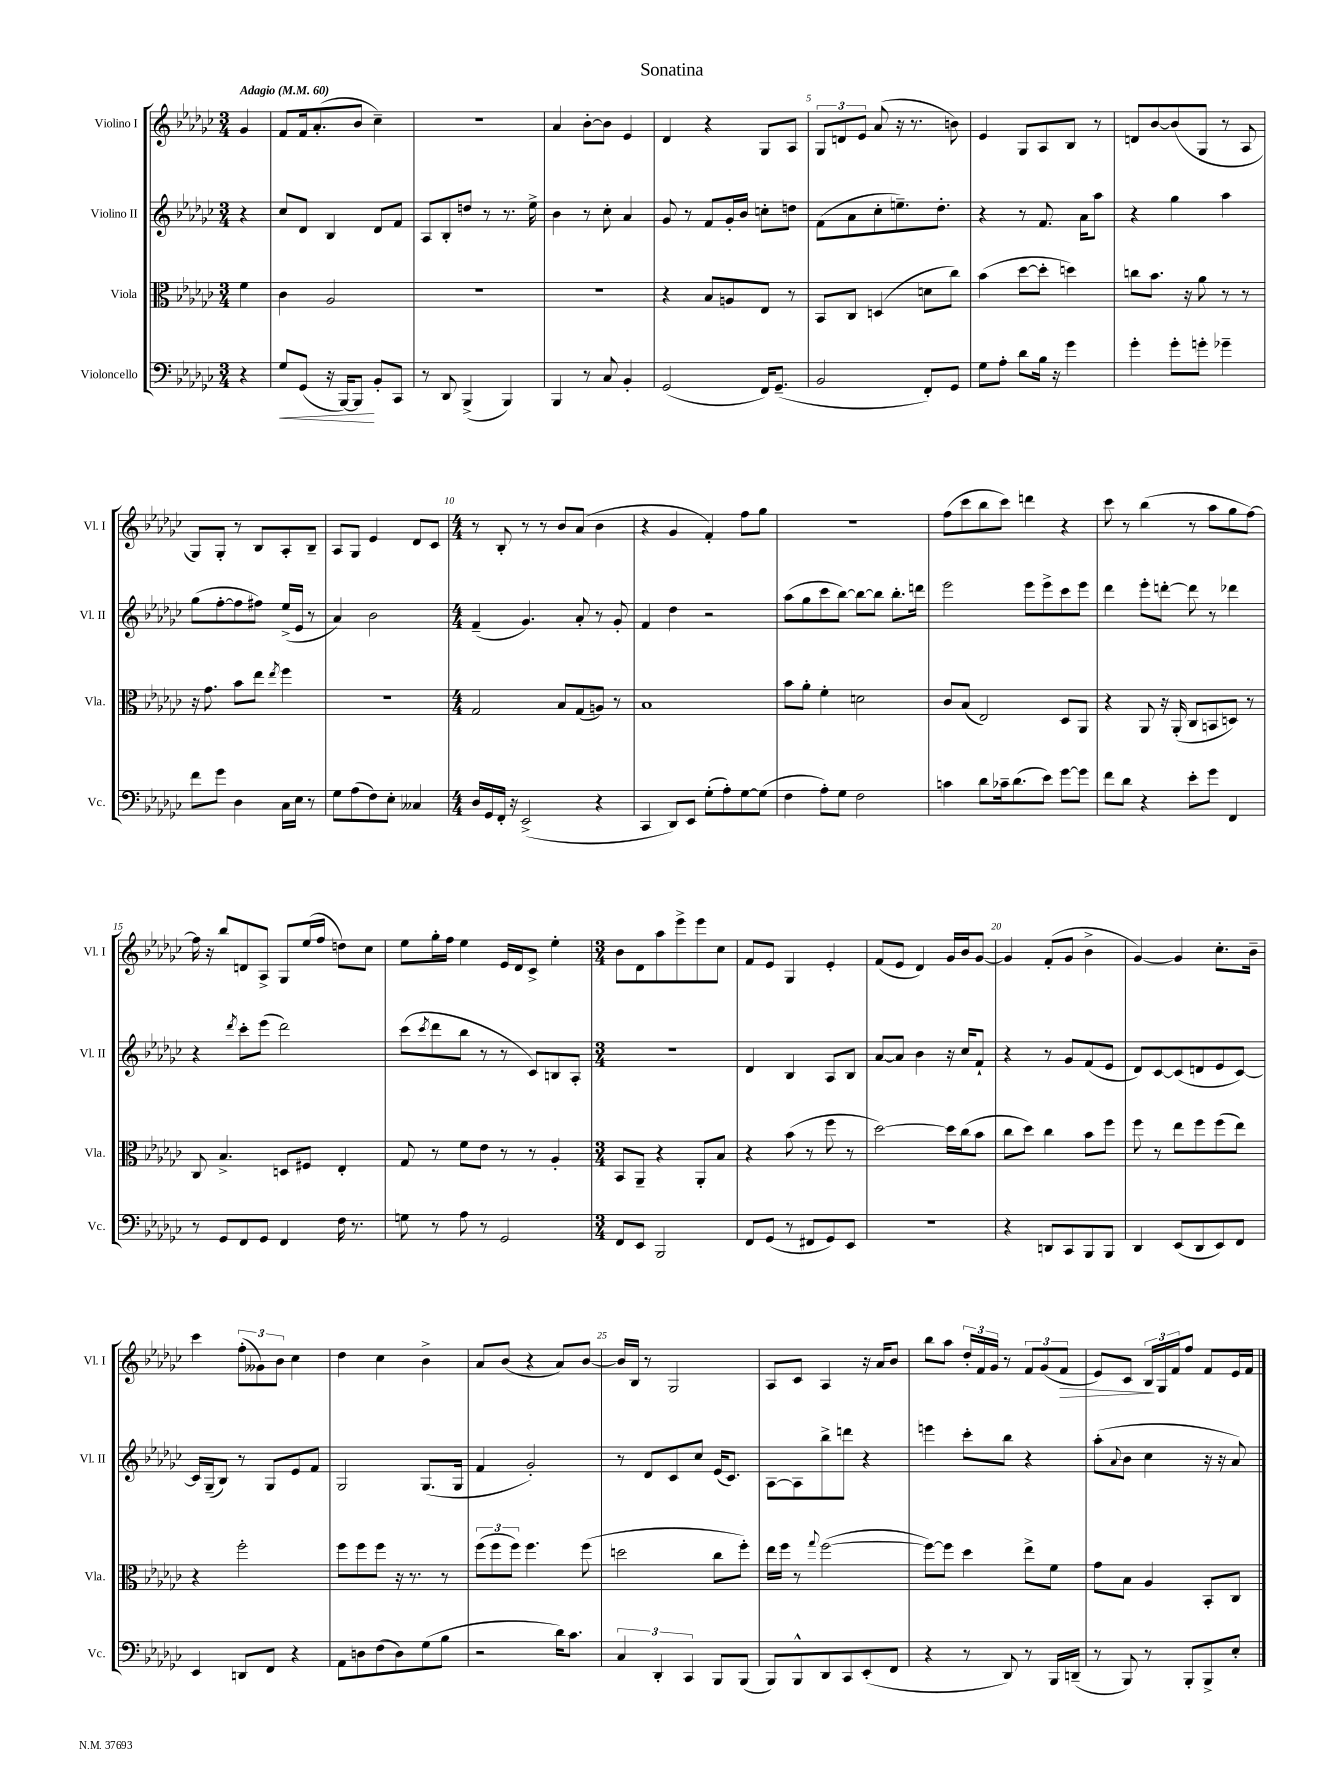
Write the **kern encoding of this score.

**kern	**dynam	**kern	**kern	**kern	**dynam
*part4	*part4	*part3	*part2	*part1	*part1
*staff4	*staff4	*staff3	*staff2	*staff1	*staff1
*I"Violoncello	*	*I"Viola	*I"Violino II	*I"Violino I	*
*I'Vc.	*	*I'Vla.	*I'Vl. II	*I'Vl. I	*
*clefF4	*	*clefC3	*clefG2	*clefG2	*
*k[b-e-a-d-g-c-]	*	*k[b-e-a-d-g-c-]	*k[b-e-a-d-g-c-]	*k[b-e-a-d-g-c-]	*
*M3/4	*	*M3/4	*M3/4	*M3/4	*
*MM60	*	*MM60	*MM60	*MM60	*
=	=	=	=	=	=
!	!	!	!	!LO:TX:a:B:t=Adagio	!
4r	.	4f\	4r	4g-/	.
=1	=1	=1	=1	=1	=1
!	!LO:HP:b	!	!	!	!
8G-/L	<	4c-\	8cc-/L	8f/L	.
(8GG-/J	.	.	8d-/J	16f/k	.
.	.	.	.	(8.a-'/	.
16r	.	2A-/	4B-/	.	.
[16BBB-/KL)	.	.	.	.	.
8BBB-/J]	.	.	.	8b-/J	.
8BB-'/L	[	.	8d-/L	4cc-~\)	.
8CC-/J	.	.	8f/J	.	.
=2	=2	=2	=2	=2	=2
8r	.	2.r	8A-/L	2.r	.
8DD-/	.	.	8B-'/	.	.
(4BBB-^/	.	.	8ddn/J	.	.
.	.	.	8r	.	.
4BBB-/)	.	.	8.r	.	.
.	.	.	16ee-^\	.	.
=3	=3	=3	=3	=3	=3
4BBB-/	.	2.r	4b-\	4a-/	.
8r	.	.	8r	[8b-'\L	.
8C-/	.	.	8cc-'\	8b-\J]	.
4BB-'/	.	.	4a-/	4e-/	.
=4	=4	=4	=4	=4	=4
(2GG-/	.	4r	8g-/	4d-/	.
.	.	.	8r	.	.
.	.	8B-/L	8f/L	4r	.
.	.	8An/	16g-'/L	.	.
.	.	.	16b-/JJ	.	.
16FF/KL)	.	8E-/J	8ccn'\L	8G-/L	.
(8.GG-~/J	.	.	.	.	.
.	.	8r	8ddn\J	8A-/J	.
=5	=5	=5	=5	=5	=5
2BB-/	.	8BB-/L	(8f\L	12G-/L	.
.	.	.	.	12dn/	.
.	.	8C-/J	8a-\	.	.
.	.	.	.	12e-/J	.
.	.	(4Dn/	8cc-'\	(8a-/	.
.	.	.	8.een~\)	16r	.
.	.	.	.	8.r	.
8FF'/L)	.	8dn\L	.	.	.
.	.	.	8.dd-'\J	.	.
8GG-/J	.	8cc-\J)	.	8bn\)	.
=6	=6	=6	=6	=6	=6
8G-\L	.	(4b-\	4r	4e-/	.
8A-'\J	.	.	.	.	.
8d-\L	.	[8dd-\L	8r	8G-/L	.
16B-\Jk	.	8dd-'\J]	8.f/	8A-/	.
16r	.	.	.	.	.
4g-\	.	4ddn\)	.	8B-/J	.
.	.	.	16a-\KL	.	.
.	.	.	8aa-\J	8r	.
=7	=7	=7	=7	=7	=7
4g-'\	.	8ccn\L	4r	8dn/L	.
.	.	8.b-\J	.	[8b-/	.
8g-'\L	.	.	4gg-\	(8b-/]	.
.	.	16r	.	.	.
8gn'\J	.	8a-\	.	8G-/J	.
4g-X~\	.	8r	4aa-\	8r	.
.	.	8r	.	8A-/	.
!!LO:LB:g=z
=8	=8	=8	=8	=8	=8
8f\L	.	16r	(8gg-\L	8G-/L)	.
.	.	8.g-\	.	.	.
8g-\J	.	.	[8ff'\	8G-'/J	.
4D-\	.	8b-\L	8ff\]	8r	.
.	.	8ee-\J	8ff#X\J)	8B-/L	.
.	.	8qee-/	.	.	.
16C-\LL	.	4ff\	(16ee-^/LL	8A-'/	.
16E-\JJ	.	.	16e-/JJ	.	.
8r	.	.	8r	8B-~/J	.
=9	=9	=9	=9	=9	=9
8G-\L	.	2.r	4a-/)	8A-/L	.
(8A-\	.	.	.	8G-/J	.
8F\)	.	.	2b-\	4e-/	.
8E-'\J	.	.	.	.	.
4C--X/	.	.	.	8d-/L	.
.	.	.	.	8c-/J	.
=10	=10	=10	=10	=10	=10
*M4/4	*	*M4/4	*M4/4	*M4/4	*
16D-/LL	.	2G-/	(4f~/	8r	.
16GG-/	.	.	.	.	.
16FF'/JJ	.	.	.	8B-'/	.
16r	.	.	.	.	.
(2EE-^/	.	.	4.g-/)	8r	.
.	.	.	.	8r	.
.	.	8B-/L	.	8b-/L	.
.	.	(8G-/	8a-'/	(8a-/J	.
4r	.	8An/J)	8r	4b-\	.
.	.	8r	8g-'/	.	.
=11	=11	=11	=11	=11	=11
4CC-/	.	1B-	4f/	4r	.
8DD-/L)	.	.	4dd-\	4g-/	.
8EE-/J	.	.	.	.	.
(8G-'\L	.	.	2r	4f'/)	.
8A-'\)	.	.	.	.	.
[8G-\	.	.	.	8ff\L	.
(8G-\J]	.	.	.	8gg-\J	.
=12	=12	=12	=12	=12	=12
4F\	.	8b-\L	(8aa-\L	1r	.
.	.	8a-'\J	8gg-\	.	.
8A-'\L)	.	4f'\	8ccc-\	.	.
8G-\J	.	.	[8bb-\J)	.	.
2F\	.	2dn\	8bb-\L_	.	.
.	.	.	8bb-\J]	.	.
.	.	.	8.bb-'\L	.	.
.	.	.	16dddn\Jk	.	.
=13	=13	=13	=13	=13	=13
4cn\	.	8c-/L	2eee-\	(8ff\L	.
.	.	(8B-/J	.	8ccc-\	.
8d-\L	.	2E-/)	.	8bb-\	.
16c-X~\k	.	.	.	8ccc-\J)	.
(8.d-\	.	.	.	.	.
.	.	.	8eee-\L	4dddn\	.
8e-\J)	.	.	8eee-^\	.	.
[8g-\L	.	8D-/L	8ccc-\	4r	.
8g-\J]	.	8AA-/J	8eee-\J	.	.
=14	=14	=14	=14	=14	=14
8f\L	.	4r	4ddd-\	8ccc-\	.
8d-\J	.	.	.	8r	.
4r	.	8AA-/	8eee-'\L	(4bb-\	.
.	.	16r	[8dddn'\J	.	.
.	.	(16AA-'/	.	.	.
8e-'\L	.	8C-/L	8ddd\]	8r	.
8g-\J	.	8BBn/	8r	8aa-\L	.
4FF/	.	8Dn/J)	4ddd-X\	8gg-\	.
.	.	8r	.	[8ff\J)	.
!!LO:LB:g=z
=15	=15	=15	=15	=15	=15
8r	.	8C-/	4r	16ff\]	.
.	.	.	.	16r	.
8GG-/L	.	4.B-^/	.	8bb-/L	.
.	.	.	8qddd-/	.	.
8FF/	.	.	8ccc-'\L	8dn/	.
8GG-/J	.	.	(8eee-\J	8A-^/J	.
4FF/	.	8Dn/L	2ddd-\)	8G-/L	.
.	.	8F#X/J	.	(16ee-/L	.
.	.	.	.	16ff/JJ	.
16F\	.	4E-'/	.	8ddn\L)	.
8.r	.	.	.	.	.
.	.	.	.	8cc-\J	.
=16	=16	=16	=16	=16	=16
8Gn\	.	8G-/	(8ccc-\L	8ee-\L	.
.	.	.	8qccc-/	.	.
8r	.	8r	8ddd-\	16gg-'\L	.
.	.	.	.	16ff\JJ	.
8A-\	.	8f\L	8bb-\J	4ee-\	.
8r	.	8e-\J	8r	.	.
2GG-/	.	8r	8r	16e-/LL	.
.	.	.	.	16d-/J	.
.	.	8r	8c-/L)	8c-^/J	.
.	.	4A-'/	8Bn/	4ee-'\	.
.	.	.	8A-'/J	.	.
=17	=17	=17	=17	=17	=17
*M3/4	*	*M3/4	*M3/4	*M3/4	*
8FF/L	.	8BB-/L	2.r	8b-\L	.
8EE-/J	.	8AA-~/J	.	8d-\	.
2BBB-/	.	4r	.	8aa-\	.
.	.	.	.	8eee-^\	.
.	.	8AA-'/L	.	8eee-\	.
.	.	8B-/J	.	8cc-\J	.
=18	=18	=18	=18	=18	=18
8FF/L	.	4r	4d-/	8f/L	.
(8GG-/J	.	.	.	8e-/J	.
8r	.	(8b-\	4B-/	4G-/	.
8FF#X/L	.	8r	.	.	.
8GG-/)	.	8ff\	8A-/L	4e-'/	.
8EE-/J	.	8r	8B-/J	.	.
=19	=19	=19	=19	=19	=19
2.r	.	[2dd-\)	[8a-/L	(8f/L	.
.	.	.	8a-/J]	8e-/J	.
.	.	.	4b-\	4d-/)	.
.	.	16dd-\LL]	16r	16g-/LL	.
.	.	(16cc-\J	16cc-/KL	16b-/J	.
.	.	8b-\J	8f`/J	[8g-/J	.
=20	=20	=20	=20	=20	=20
4r	.	8cc-\L	4r	4g-/]	.
.	.	8dd-\J)	.	.	.
8DDn/L	.	4cc-\	8r	(8f'/L	.
8CC-/	.	.	8g-/L	8g-/J	.
8BBB-/	.	8b-\L	(8f/	4b-^\	.
8BBB-/J	.	8ff\J	8e-/J	.	.
=21	=21	=21	=21	=21	=21
4DD-/	.	8ff\	8d-/L)	[4g-/)	.
.	.	8r	[8c-/	.	.
(8EE-/L	.	8ee-\L	(8c-/]	4g-/]	.
8DD-/	.	8ff\	8dn/	.	.
8EE-/)	.	(8ff\	8e-/	8.cc-'\L	.
8FF/J	.	8ee-\J)	[8c-/J)	.	.
.	.	.	.	16b-~\Jk	.
!!LO:LB:g=z
=22	=22	=22	=22	=22	=22
4EE-/	.	4r	16c-/LL]	4ccc-\	.
.	.	.	(16G-~/J	.	.
.	.	.	8B-/J)	.	.
8DDn/L	.	2ff'\	8r	(12ff'\L	.
.	.	.	.	12g--X\)	.
8FF/J	.	.	8G-/L	.	.
.	.	.	.	12b-\J	.
4r	.	.	8e-/	4cc-\	.
.	.	.	8f/J	.	.
=23	=23	=23	=23	=23	=23
8AA-\L	.	8ff\L	2G-/	4dd-\	.
8Dn\	.	8ff\	.	.	.
(8F\	.	8ff\J	.	4cc-\	.
8D\)	.	16r	.	.	.
.	.	8.r	.	.	.
(8G-\	.	.	(8.G-/L	4b-^\	.
8B-\J	.	8r	.	.	.
.	.	.	16G-/Jk	.	.
=24	=24	=24	=24	=24	=24
2r	.	(12ff\L	4f/	8a-/L	.
.	.	12ff\	.	.	.
.	.	.	.	(8b-/J	.
.	.	12ff\J)	.	.	.
.	.	4.ff\	2g-'/)	4r	.
16d-\KL)	.	.	.	8a-/L)	.
8.c-\J	.	.	.	.	.
.	.	(8ff\	.	[8b-/J	.
=25	=25	=25	=25	=25	=25
6C-/	.	2ddn\	8r	16b-/LL]	.
.	.	.	.	16B-/JJ	.
.	.	.	8d-/L	8r	.
6DD-'/	.	.	.	.	.
.	.	.	8c-/	2G-/	.
6CC-/	.	.	.	.	.
.	.	.	8cc-/J	.	.
8BBB-/L	.	8cc-\L	(16e-/KL	.	.
.	.	.	8.c-/J)	.	.
(8BBB-/J	.	8ff'\J)	.	.	.
=26	=26	=26	=26	=26	=26
8BBB-/L)	.	16ee-\LL	[8A-\L	8A-/L	.
.	.	16ff\JJ	.	.	.
8BBB-^^/	.	8r	8A-\]	8c-/J	.
.	.	8qqgg-/	.	.	.
8DD-/	.	([2ff\	8bb-^\	4A-/	.
8CC-/	.	.	8dddn\J	.	.
(8EE-'/	.	.	4r	16r	.
.	.	.	.	16a-/KL	.
8FF/J	.	.	.	8b-/J	.
=27	=27	=27	=27	=27	=27
4r	.	8ff\L_)	4eeen\	8bb-\L	.
.	.	8ff\J]	.	8aa-\J	.
8r	.	4dd-\	8ccc-'\L	24dd-'/LL	.
.	.	.	.	24f/	.
.	.	.	.	24g-/JJ	.
8DD-/)	.	.	8bb-\J	8r	.
8r	.	8ee-^\L	4r	12f/L	.
.	.	.	.	(12g-/	.
16BBB-/LL	.	8f\J	.	.	.
!	!	!	!	!	!LO:HP:b
.	.	.	.	12f/J	>
(16DDn~/JJ	.	.	.	.	.
=28	=28	=28	=28	=28	=28
8r	.	8g-\L	(8aa-'\L	8e-/L)	.
.	.	.	8qqa-/	.	.
8BBB-/)	.	8B-\J	8b-\J	8c-/J	.
8r	.	4A-/	4cc-\	24B-/LL	.
.	.	.	.	24G-/	]
.	.	.	.	24f/J	.
8BBB-'/L	.	.	.	8ff/J	.
8BBB-^/	.	8BB-'/L	16r	8f/L	.
.	.	.	16r	.	.
8E-'/J	.	8C-/J	8a-/)	16e-/L	.
.	.	.	.	16f/JJ	.
==	==	==	==	==	==
*-	*-	*-	*-	*-	*-
